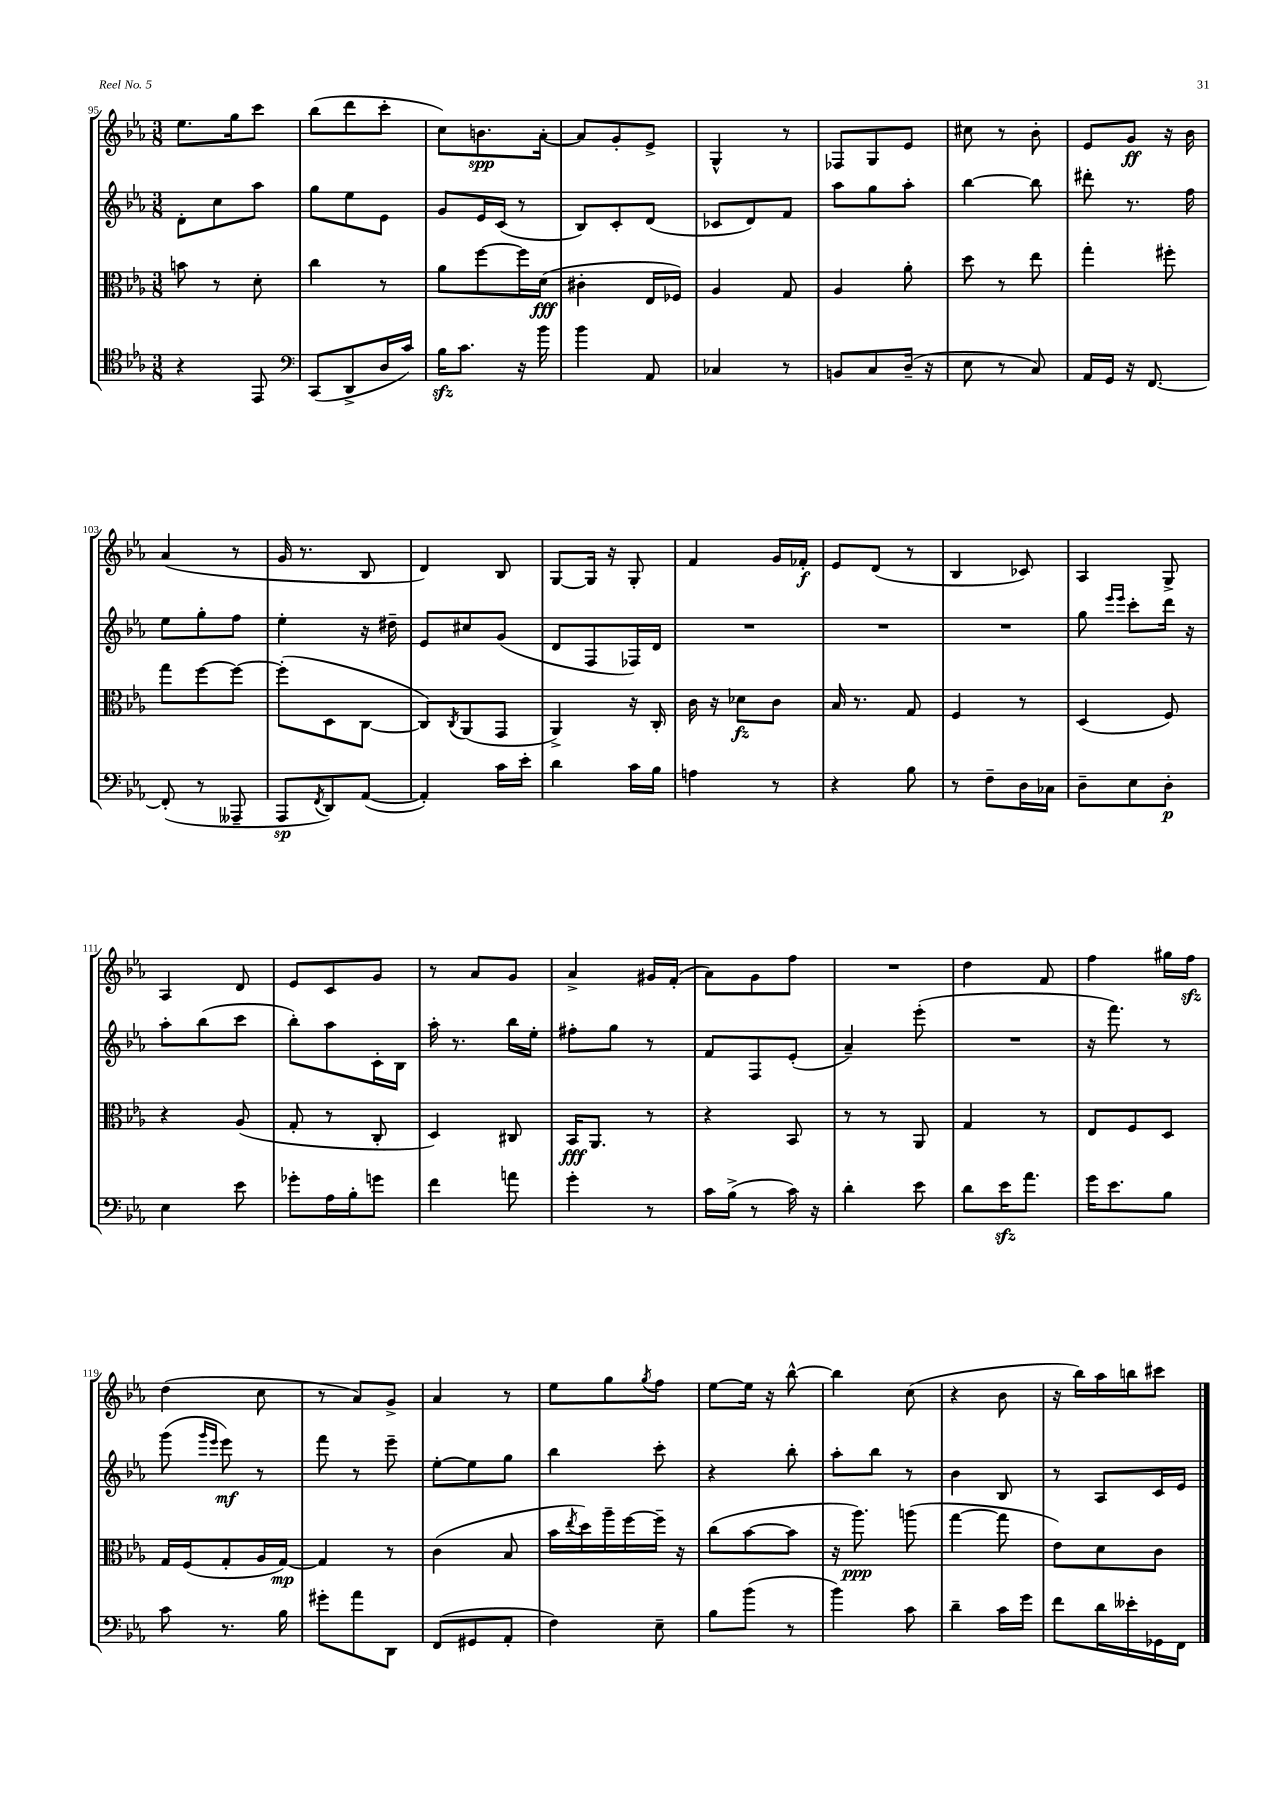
<<
\new StaffGroup <<
\new Staff = "s0" {
    \clef treble \key ees \major \numericTimeSignature \time 3/8
    ees''8. g''16 c'''8 |
    bes''8( d'''8 c'''8-. |
    c''8) b'8.\spp aes'16~-. |
    aes'8 g'8-. ees'8-> |
    g4-^ r8 |
    fes8 g8 ees'8 |
    cis''8 r8 bes'8-. |
    ees'8 g'8\ff r16 bes'16 |
    aes'4( r8 |
    g'16 r8. bes8 |
    d'4) bes8 |
    g8~ g16 r16 g8-. |
    f'4 g'16 fes'16-.\f |
    ees'8 d'8( r8 |
    bes4 ces'8) |
    aes4 g8-> |
    aes4 d'8 |
    ees'8 c'8 g'8 |
    r8 aes'8 g'8 |
    aes'4-> gis'16 f'16-.( |
    aes'8) g'8 f''8 |
    R4. |
    d''4 f'8 |
    f''4 gis''16 f''16\sfz |
    d''4( c''8 |
    r8 aes'8) g'8-> |
    aes'4 r8 |
    ees''8 g''8 \acciaccatura { g''8 } f''8 |
    ees''8~ ees''16 r16 bes''8~-^ |
    bes''4 c''8( |
    r4 bes'8 |
    r16 bes''16) aes''16 b''16 cis'''8 \bar "|." |
}
\new Staff = "s1" {
    \clef treble \key ees \major \numericTimeSignature \time 3/8
    d'8-. c''8 aes''8 |
    g''8 ees''8 ees'8 |
    g'8 ees'16 c'16( r8 |
    bes8) c'8-. d'8( |
    ces'8 d'8) f'8 |
    aes''8 g''8 aes''8-. |
    bes''4~ bes''8 |
    dis'''8-. r8. f''16 |
    ees''8 g''8-. f''8 |
    ees''4-. r16 dis''16-- |
    ees'8 cis''8 g'8( |
    d'8 f8 fes16) d'16 |
    R4. |
    R4. |
    R4. |
    g''8 \grace { ees'''16 ees'''16 } c'''8-. d'''16 r16 |
    aes''8-. bes''8( c'''8 |
    bes''8-.) aes''8 c'16-. bes16 |
    aes''16-. r8. bes''16 ees''16-. |
    fis''8-. g''8 r8 |
    f'8 f8 ees'8-.( |
    aes'4--) ees'''8-.( |
    R4. |
    r16 f'''8.) r8 |
    g'''8( \grace { g'''16 ees'''16 } ees'''8\mf) r8 |
    f'''8 r8 ees'''8-- |
    ees''8~-. ees''8 g''8 |
    bes''4 c'''8-. |
    r4 bes''8-. |
    aes''8-. bes''8 r8 |
    bes'4 bes8 |
    r8 aes8 c'16 ees'16 \bar "|." |
}
\new Staff = "s2" {
    \clef alto \key ees \major \numericTimeSignature \time 3/8
    b'8 r8 d'8-. |
    c''4 r8 |
    aes'8 f''8~ f''16 d'16\fff( |
    cis'4-. ees16 fes16) |
    aes4 g8 |
    aes4 aes'8-. |
    d''8 r8 ees''8 |
    g''4-. fis''8-. |
    g''8 f''8~ f''8~ |
    f''8-.( d8 c8~ |
    c8) \acciaccatura { c8 } aes,8( g,8 |
    aes,4->) r16 c16-. |
    c'16 r16 des'8\fz c'8 |
    bes16 r8. g8 |
    f4 r8 |
    d4( f8) |
    r4 aes8( |
    g8-. r8 c8-. |
    d4) cis8 |
    bes,16\fff aes,8. r8 |
    r4 bes,8 |
    r8 r8 aes,8 |
    g4 r8 |
    ees8 f8 d8 |
    g16 f16( g8-. aes16 g16~\mp) |
    g4 r8 |
    c'4( bes8 |
    bes'16 \acciaccatura { ees''8 } d''16) aes''16-- f''16~ f''16-- r16 |
    c''8( bes'8~ bes'8 |
    r16 aes''8.\ppp) a''8( |
    g''4~ g''8 |
    ees'8) d'8 c'8 \bar "|." |
}
\new Staff = "s3" {
    \clef tenor \key ees \major \numericTimeSignature \time 3/8
    r4 ees,8 |
    \clef bass c,8( d,8-> d16 c'16) |
    bes16\sfz c'8. r16 bes'16 |
    bes'4 aes,8 |
    ces4 r8 |
    b,8 c8 d16--( r16 |
    ees8 r8 c8) |
    aes,16 g,16 r16 f,8.~ |
    f,8-.( r8 aeses,,8-- |
    aes,,8\sp \acciaccatura { f,8 } d,8) aes,8~( |
    aes,4-.) c'16 ees'16-. |
    d'4 c'16 bes16 |
    a4 r8 |
    r4 bes8 |
    r8 f8-- d16 ces16 |
    d8-- ees8 d8-.\p |
    ees4 ees'8 |
    ges'8-. aes16 bes16-. g'8 |
    f'4 a'8 |
    g'4-. r8 |
    c'16 bes16->( r8 c'16) r16 |
    d'4-. ees'8 |
    d'8 ees'16\sfz aes'8. |
    g'16 ees'8. bes8 |
    c'8 r8. bes16 |
    gis'8-. aes'8 d,8 |
    f,8( gis,8 aes,8-. |
    f4) ees8-- |
    bes8 bes'8( r8 |
    bes'4) c'8 |
    d'4-- c'16 g'16 |
    f'8 d'16 eeses'16-. ges,16 f,16 \bar "|." |
}
>>
>>
\layout { \context { \Score currentBarNumber = #95 } }
